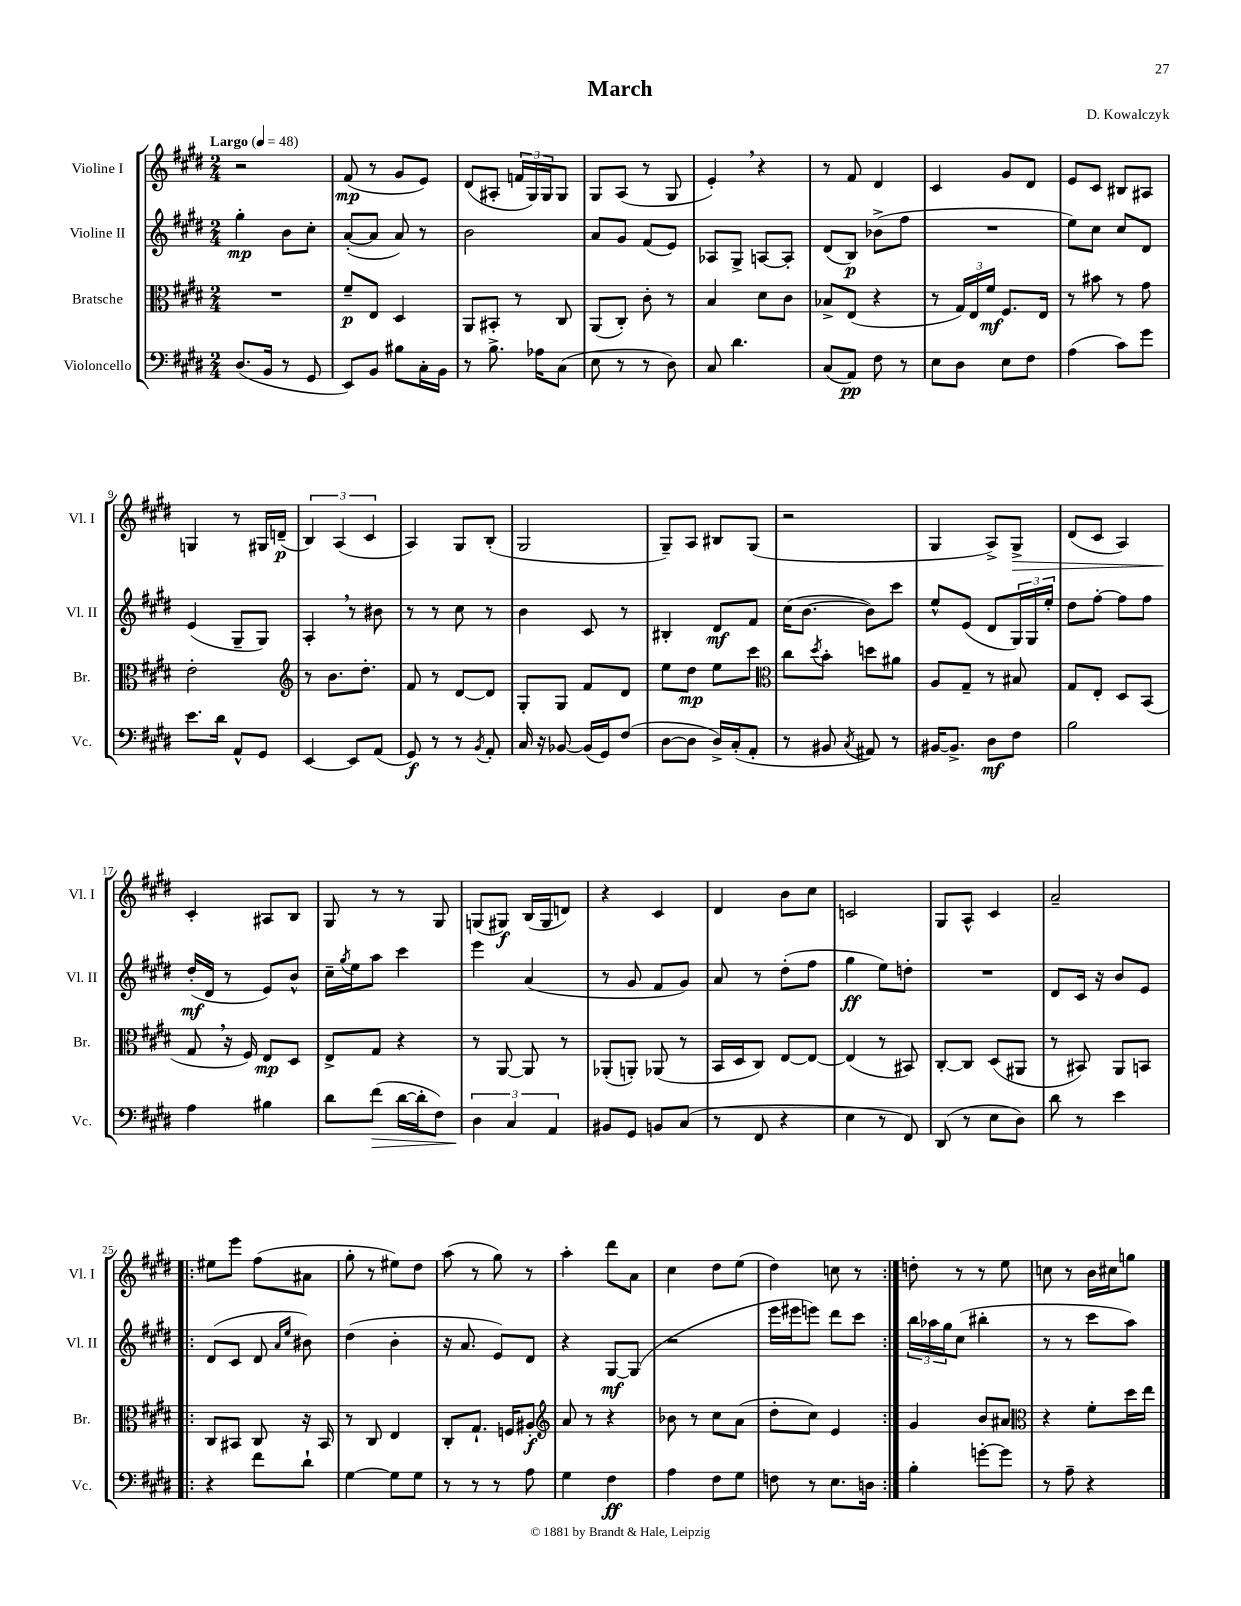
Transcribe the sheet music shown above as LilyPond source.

\header { title = "March" composer = "D. Kowalczyk" }
<<
\new StaffGroup <<
\new Staff = "s0" \with { instrumentName = "Violine I" shortInstrumentName = "Vl. I" } {
    \clef treble \key e \major \numericTimeSignature \time 2/4 \tempo "Largo" 4 = 48
    r2 |
    fis'8\mp( r8 gis'8 e'8) |
    dis'8( ais8-. \tuplet 3/2 { f'16 gis16) gis16 } gis8 |
    gis8 a8( r8 gis8 |
    e'4-.) \breathe r4 |
    r8 fis'8 dis'4 |
    cis'4 gis'8 dis'8 |
    e'8 cis'8 bis8 ais8 |
    g4 r8 gis16 d'16--\p( |
    \tuplet 3/2 { b4) a4( cis'4 } |
    a4) gis8 b8-.( |
    gis2 |
    gis8--) a8 bis8 gis8( |
    r2 |
    gis4 a8->) gis8->\> |
    dis'8( cis'8 a4) |
    cis'4-.\! ais8 b8 |
    gis8 r8 r8 gis8 |
    g8( gis8\f) b16( gis16 d'8) |
    r4 cis'4 |
    dis'4 b'8 cis''8 |
    c'2 |
    gis8 a8-^ cis'4 |
    a'2-- |
    \repeat volta 2 { eis''8 e'''8 fis''8( ais'8 |
    gis''8-. r8 eis''8) dis''8 |
    a''8( r8 gis''8) r8 |
    a''4-. dis'''8 a'8 |
    cis''4 dis''8 e''8( |
    dis''4) c''8 r8 | }
    d''8-. r8 r8 e''8 |
    c''8 r8 b'16 cis''16 g''8 \bar "|." |
}
\new Staff = "s1" \with { instrumentName = "Violine II" shortInstrumentName = "Vl. II" } {
    \clef treble \key e \major \numericTimeSignature \time 2/4
    gis''4-.\mp b'8 cis''8-. |
    a'8~-.( a'8 a'8) r8 |
    b'2 |
    a'8 gis'8 fis'8( e'8) |
    aes8 gis8-> a8~ a8-. |
    dis'8( b8\p) bes'8->( fis''8 |
    R2 |
    e''8) cis''8 cis''8 dis'8 |
    e'4( gis8-- gis8) |
    a4-. \breathe r8 bis'8 |
    r8 r8 cis''8 r8 |
    b'4 cis'8 r8 |
    bis4-. dis'8\mf fis'8 |
    cis''16( b'8.~ b'8) cis'''8 |
    e''8-^ e'8( dis'8 \tuplet 3/2 { gis16) gis16 e''16-. } |
    dis''8 fis''8~-. fis''8 fis''8 |
    dis''16-.\mf( dis'16 r8 e'8) b'8-^ |
    cis''16-- \acciaccatura { gis''8 } e''16 a''8 cis'''4 |
    e'''4 a'4( |
    r8 gis'8 fis'8 gis'8) |
    a'8 r8 dis''8-.( fis''8 |
    gis''4\ff e''8) d''8-. |
    R2 |
    dis'8 cis'16 r16 b'8 e'8 |
    \repeat volta 2 { dis'8( cis'8 dis'8 \grace { a'16 e''16 } bis'8) |
    dis''4( b'4-. |
    r16 a'8. e'8) dis'8 |
    r4 gis8~\mf gis8( |
    r2 |
    e'''16 eis'''16 e'''8) dis'''8 cis'''8 | }
    \tuplet 3/2 { b''16 aes''16 gis''16 } cis''8( bis''4-. |
    r8 r8 cis'''8 a''8) \bar "|." |
}
\new Staff = "s2" \with { instrumentName = "Bratsche" shortInstrumentName = "Br." } {
    \clef alto \key e \major \numericTimeSignature \time 2/4
    R2 |
    fis'8--\p e8 dis4 |
    a,8 bis,8-. r8 cis8 |
    a,8( cis8-.) cis'8-. r8 |
    b4 dis'8 cis'8 |
    bes8-> e8( r4 |
    r8 \tuplet 3/2 { gis16) e16 fis'16\mf } fis8. e16 |
    r8 bis'8 r8 gis'8 |
    e'2-. |
    \clef treble r8 b'8. dis''8.-. |
    fis'8 r8 dis'8~ dis'8 |
    gis8-. gis8 fis'8 dis'8 |
    e''8 dis''8\mp e''8 cis'''8 |
    \clef alto cis''8 \acciaccatura { dis''8 } b'8-. d''8 ais'8 |
    a8 gis8-- r8 bis8 |
    gis8 e8-. dis8 b,8( |
    gis8 \breathe r16 fis16) e8\mp dis8 |
    e8-> gis8 r4 |
    r8 a,8~ a,8 r8 |
    aes,8-.( a,8-.) aes,8( r8 |
    b,16 dis16 cis8) e8~ e8~ |
    e4( r8 bis,8) |
    cis8~-. cis8 dis8( ais,8 |
    r8 bis,8) a,8 b,8 |
    \repeat volta 2 { cis8 bis,8 cis8 r16 bis,16 |
    r8 cis8 e4 |
    cis8-. gis8.-! f16 ais8-.\f |
    \clef treble a'8 r8 r4 |
    bes'8 r8 cis''8 a'8( |
    dis''8-. cis''8) e'4 | }
    gis'4 b'8 ais'8 |
    \clef alto r4 fis'8-. dis''16 e''16 \bar "|." |
}
\new Staff = "s3" \with { instrumentName = "Violoncello" shortInstrumentName = "Vc." } {
    \clef bass \key e \major \numericTimeSignature \time 2/4
    dis8.( b,16 r8 gis,8 |
    e,8) b,8 bis8 cis16-. b,16 |
    r8 b8.-> aes16 cis8( |
    e8 r8 r8 dis8) |
    cis8 dis'4. |
    cis8( a,8\pp) fis8 r8 |
    e8 dis8 e8 fis8 |
    a4( cis'8) gis'8 |
    e'8. dis'16 a,8-^ gis,8 |
    e,4~ e,8 a,8( |
    gis,8\f) r8 r8 \acciaccatura { b,8 } a,8-. |
    cis16 r16 bes,8~ bes,16( gis,16) fis8( |
    dis8~ dis8 dis16->) cis16-.( a,8-. |
    r8 bis,8 \acciaccatura { cis8 } ais,8) r8 |
    bis,16~ bis,8.-> dis8\mf fis8 |
    b2 |
    a4 bis4 |
    dis'8 fis'8\>( dis'16~ dis'16-. fis8) |
    \tuplet 3/2 { dis4\! cis4 a,4 } |
    bis,8 gis,8 b,8 cis8( |
    r8 fis,8 r4 |
    e4 r8 fis,8) |
    dis,8( r8 e8 dis8) |
    dis'8 r8 e'4 |
    \repeat volta 2 { r4 fis'8 dis'8-! |
    gis4~ gis8 gis8 |
    r8 r8 r8 a8 |
    gis4 fis4\ff |
    a4 fis8 gis8 |
    f8 r8 e8. d16 | }
    b4-. g'8~-. g'8 |
    r8 a8-- r4 \bar "|." |
}
>>
>>
